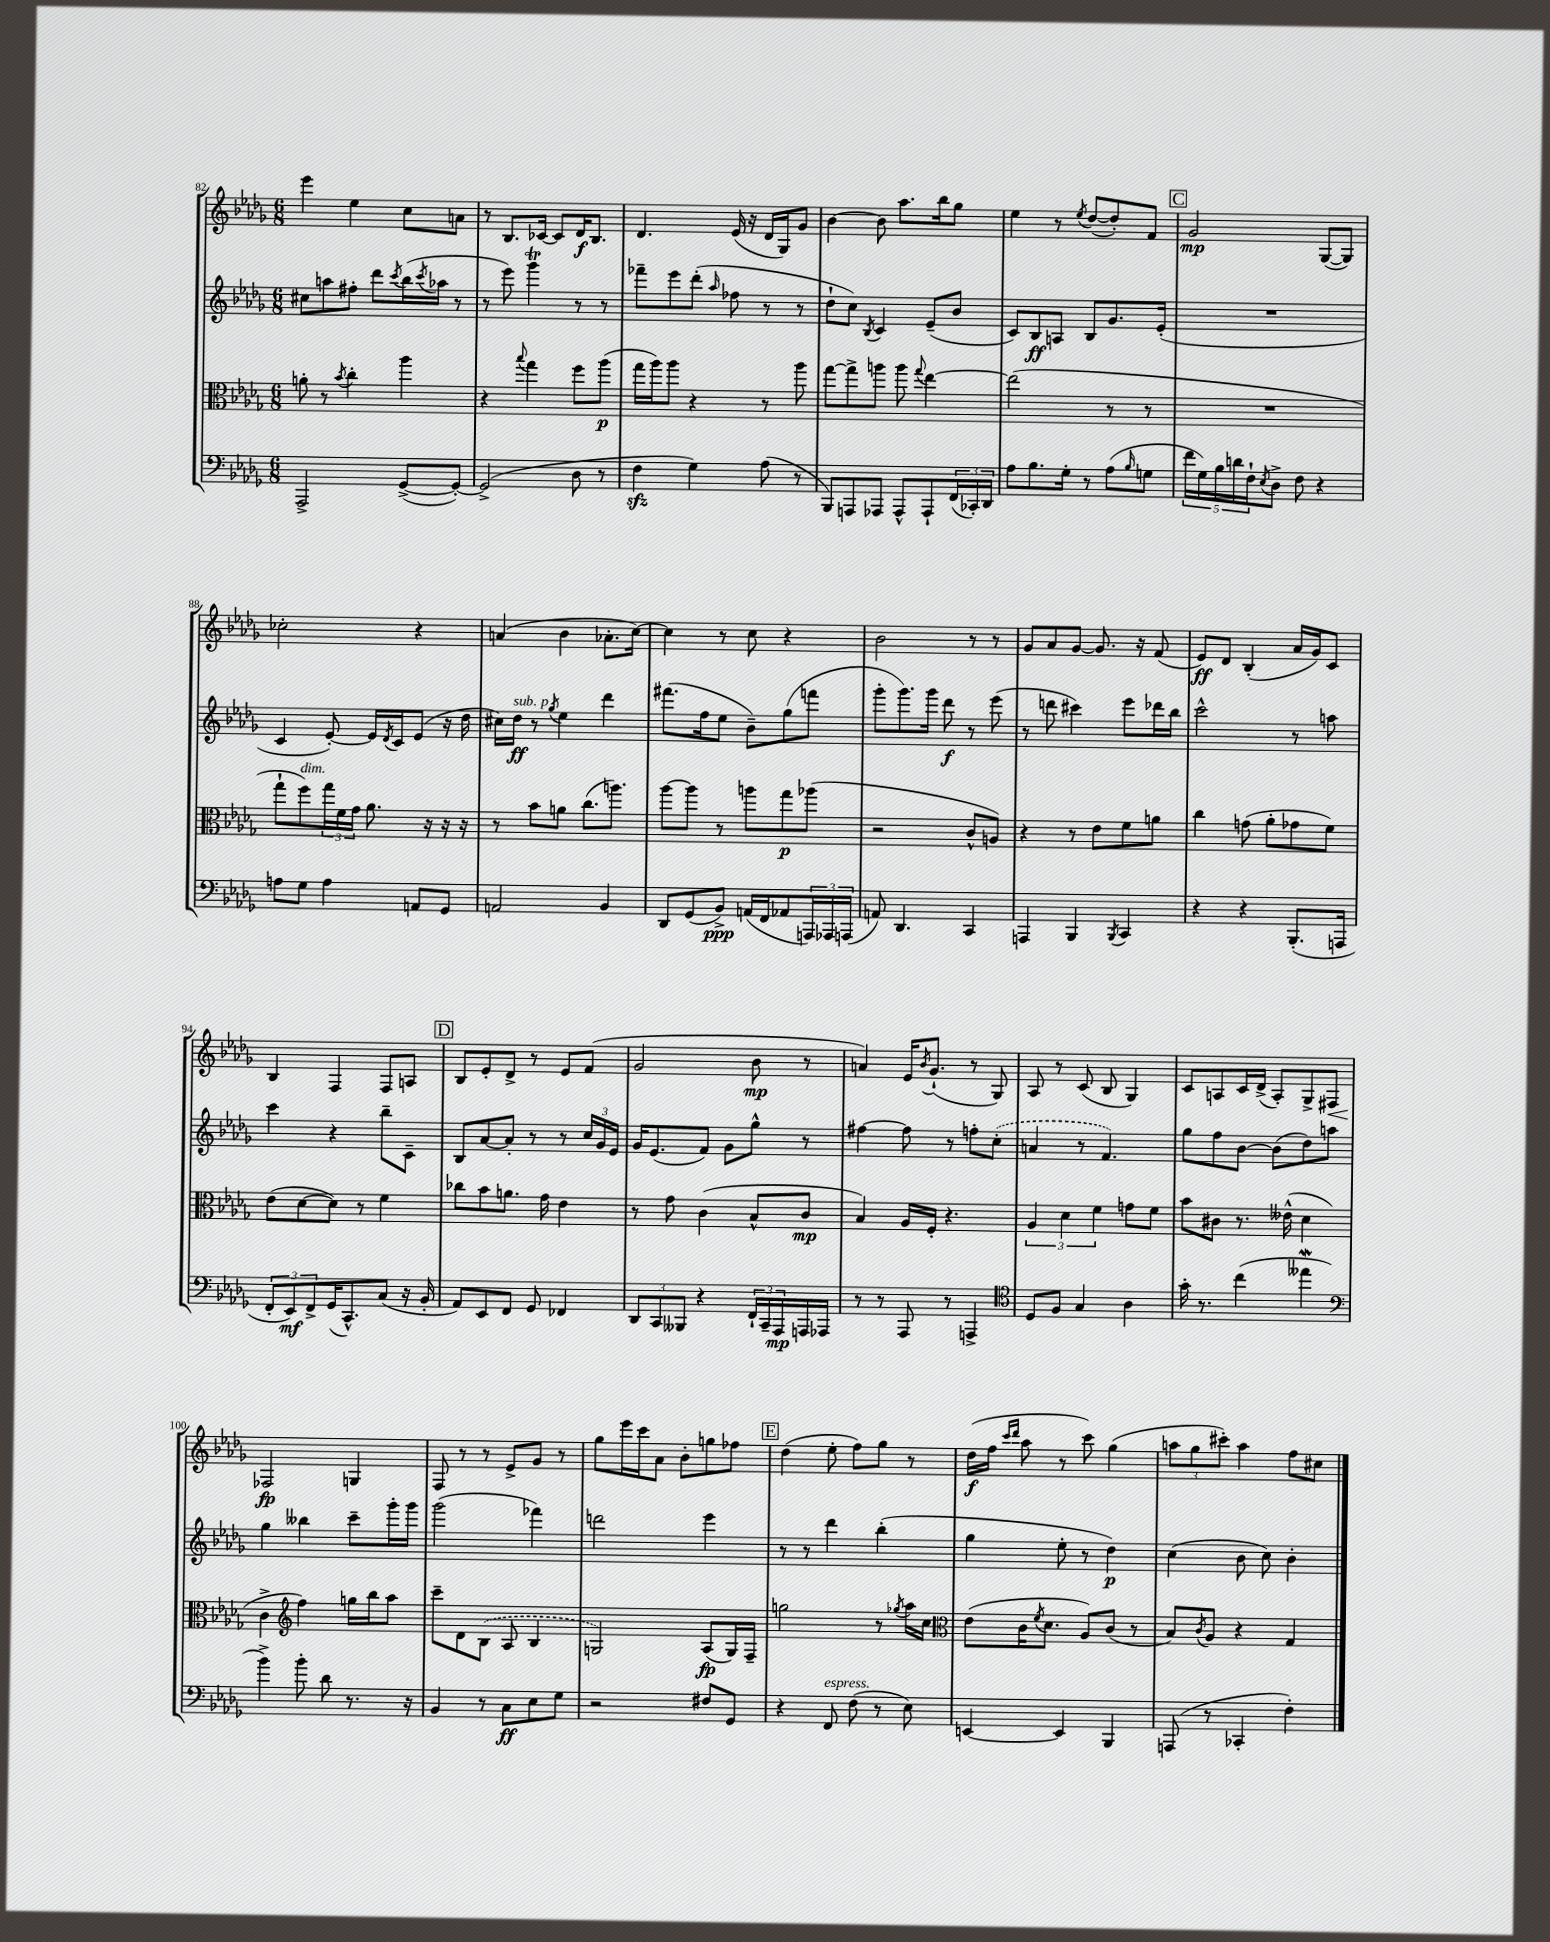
<<
\new StaffGroup <<
\new Staff = "s0" {
    \clef treble \key des \major \numericTimeSignature \time 6/8
    ees'''4 ees''4 c''8 a'8 |
    r8 bes8. ces'16~ ces'8 des'16\f bes8. |
    des'4. ees'16( r16 des'16 ges16) ges'8 |
    bes'4~ bes'8 aes''8. bes''16 ges''8 |
    ees''4 r8 \acciaccatura { ees''8 } des''8~( des''8-.) f'8 |
    \mark \markup { \box "C" } ges'2\mp ges8~( ges8) |
    ces''2-. r4 |
    a'4( bes'4 aes'8.-. c''16~) |
    c''4 r8 c''8 r4 |
    bes'2 r8 r8 |
    ges'8 aes'8 ges'8~ ges'8. r16 f'8( |
    ees'8\ff) des'8 bes4-.( aes'16 ges'16) c'8 |
    bes4 f4 f8 a8 |
    \mark \markup { \box "D" } bes8 ees'8-. des'8-> r8 ees'8 f'8( |
    ges'2 bes'8\mp r8 |
    a'4) ees'16 \acciaccatura { bes'8 } ges'8.-!( r8 ges8) |
    aes8 r8 c'8( bes8 ges4) |
    c'8 a8 c'16 des'16->( a8-.) ges8-> fis8\< |
    fes2\fp\! g4 |
    f8 r8 r8 ees'8-> ges'8 r8 |
    ges''8 ees'''16 c'''16 aes'8 bes'8-. g''8 fes''8 |
    \mark \markup { \box "E" } des''4( ees''8-. f''8) ges''8 r8 |
    des''16\f( f''16 \grace { c'''16 des'''16 } aes''8 r8 c'''8) ges''4( |
    \tuplet 3/2 { a''8 ges''8 cis'''8-.) } a''4 f''8 cis''8 \bar "|." |
}
\new Staff = "s1" {
    \clef treble \key des \major \numericTimeSignature \time 6/8
    cis''8 a''8 fis''8-. des'''8 \acciaccatura { c'''8 } bes''16( \acciaccatura { c'''8 } aes''16 r8 |
    r8 ees'''8) ges'''4\trill r8 r8 |
    fes'''8-- ees'''8 des'''8-.( \grace { aes''16 } fes''8 r8 r8 |
    des''8-! c''8) \acciaccatura { bes8 } c'4 ees'8--( bes'8 |
    c'8) bes8\ff a8 bes8 ges'8. ees'16-.( |
    \mark \markup { \box "C" } R2. |
    c'4 ees'8~-.) ees'16 \acciaccatura { des'8 } c'16 ees'8( r16 des''16 |
    cis''16) des''16\ff^\markup { \italic "sub. p" } r8 \acciaccatura { ges''8 } ees''4 des'''4 |
    fis'''8.( f''16 ees''8 bes'8--) ges''8( f'''8 |
    ges'''8-. ges'''8.) ges'''16 des'''8\f r8 ees'''8( |
    r8 d'''8 cis'''4) ees'''8 des'''16 bes''16 |
    c'''2-^ r8 a''8 |
    c'''4 r4 bes''8-- c'8-- |
    \mark \markup { \box "D" } bes8 aes'8~ aes'8-. r8 r8 \tuplet 3/2 { c''16 ges'16 ees'16 } |
    ges'16 ees'8.( f'8) ges'8 ges''8-^ r8 |
    fis''4~ fis''8 r8 f''8-. \once \slurDashed c''8-.( |
    a'4 r8 f'4.) |
    ges''8 f''8 bes'8~ bes'8( des''8) a''8 |
    ges''4 beses''4 c'''8-- ges'''16-. ges'''16 |
    ges'''2( fes'''4) |
    d'''2 ees'''4 |
    \mark \markup { \box "E" } r8 r8 des'''4 bes''4-.( |
    ges''4 ees''8-. r8 des''4\p) |
    c''4( bes'8 c''8) bes'4-. \bar "|." |
}
\new Staff = "s2" {
    \clef alto \key des \major \numericTimeSignature \time 6/8
    a'8-. r8 \acciaccatura { bes'8 } c''4-. aes''4 |
    r4 \appoggiatura { bes''8 } ges''4 f''8 aes''8\p( |
    ges''16 aes''16) aes''8 r4 r8 aes''8 |
    ges''8~ ges''8-> a''8 a''8 \appoggiatura { ges''8 } ees''4~ |
    ees''2( r8 r8 |
    \mark \markup { \box "C" } R2. |
    ges''8-! f''8^\markup { \italic "dim." }) \tuplet 3/2 { ges''16 f'16 ges'16 } aes'8. r16 r16 r16 |
    r8 bes'8 a'8 c''8.( a''8.) |
    aes''8~ aes''8 r8 a''8 ges''8\p aes''8( |
    r2 c'8-^ a8) |
    r4 r8 ees'8 f'8 a'8 |
    c''4 g'8( aes'8-. ges'8 f'8) |
    ees'8( des'8~ des'8) r8 f'4 |
    \mark \markup { \box "D" } ces''8 bes'8 a'8. ges'16 ees'4 |
    r8 ges'8 c'4( bes8-^ c'8\mp |
    bes4) aes16 f16-. r4. |
    \tuplet 3/2 { aes4 des'4 f'4 } g'8 f'8 |
    bes'8 cis'8 r8. eeses'16-^( des'4 |
    c'4-> \clef treble f''4) g''16 bes''16 aes''8 |
    c'''8-- des'8 \once \slurDashed bes8( aes8 bes4 |
    g2) aes8\fp( g16) f16-- |
    \mark \markup { \box "E" } g''2 r8 \acciaccatura { ges''8 } aes''16 c''16 |
    \clef alto ees'8( c'16 \acciaccatura { f'8 } des'8. aes8) c'8( r8 |
    bes8) \acciaccatura { c'8 } aes8 r4 ges4 \bar "|." |
}
\new Staff = "s3" {
    \clef bass \key des \major \numericTimeSignature \time 6/8
    aes,,2-> ges,8~->( ges,8~-.) |
    ges,2->( des8 r8 |
    f4\sfz ges4) aes8( r8 |
    bes,,8) a,,8 aes,,8 aes,,8-^ aes,,8-! \tuplet 3/2 { f,16( ces,16-.) des,16 } |
    aes8 bes8. ges16-. r8 aes8( \grace { bes16 } g8 |
    \mark \markup { \box "C" } \tuplet 5/4 { f'16 ges16) bes16 d'16 f16-! } \acciaccatura { ees8 } des8-> f8 r4 |
    a8 ges8 a4 a,8 ges,8 |
    a,2 bes,4 |
    des,8 ges,8( bes,8->\ppp) a,16( f,16 aes,8 \tuplet 3/2 { a,,16) aes,,16 a,,16( } |
    a,8) des,4. c,4 |
    a,,4 bes,,4 \acciaccatura { bes,,8 } c,4 |
    r4 r4 bes,,8.-.( a,,16 |
    \tuplet 3/2 { f,8-. ees,8\mf) f,8-> } ges,16( c,8.-^) c8( r16 bes,16-. |
    \mark \markup { \box "D" } aes,8) ees,8 f,8 ges,8 fes,4 |
    \tuplet 3/2 { des,8 c,8 beses,,8 } r4 \tuplet 3/2 { f,16-! c,16-- aes,,16\mp } a,,16 aes,,16 |
    r8 r8 aes,,8 r8 a,,4-> |
    \clef tenor des8 f8 ges4 aes4 |
    ges'16-. r8. c''4( eeses''4\mordent |
    \clef bass bes'4->) bes'8-. des'8 r8. r16 |
    bes,4 r8 c8\ff ees8 ges8 |
    r2 fis8 ges,8 |
    \mark \markup { \box "E" } r4 f,8^\markup { \italic "espress." } f8( r8 ees8) |
    e,4~ e,4 bes,,4 |
    a,,8( r8 ces,4-. f4-.) \bar "|." |
}
>>
>>
\layout { \context { \Score currentBarNumber = #82 } }
